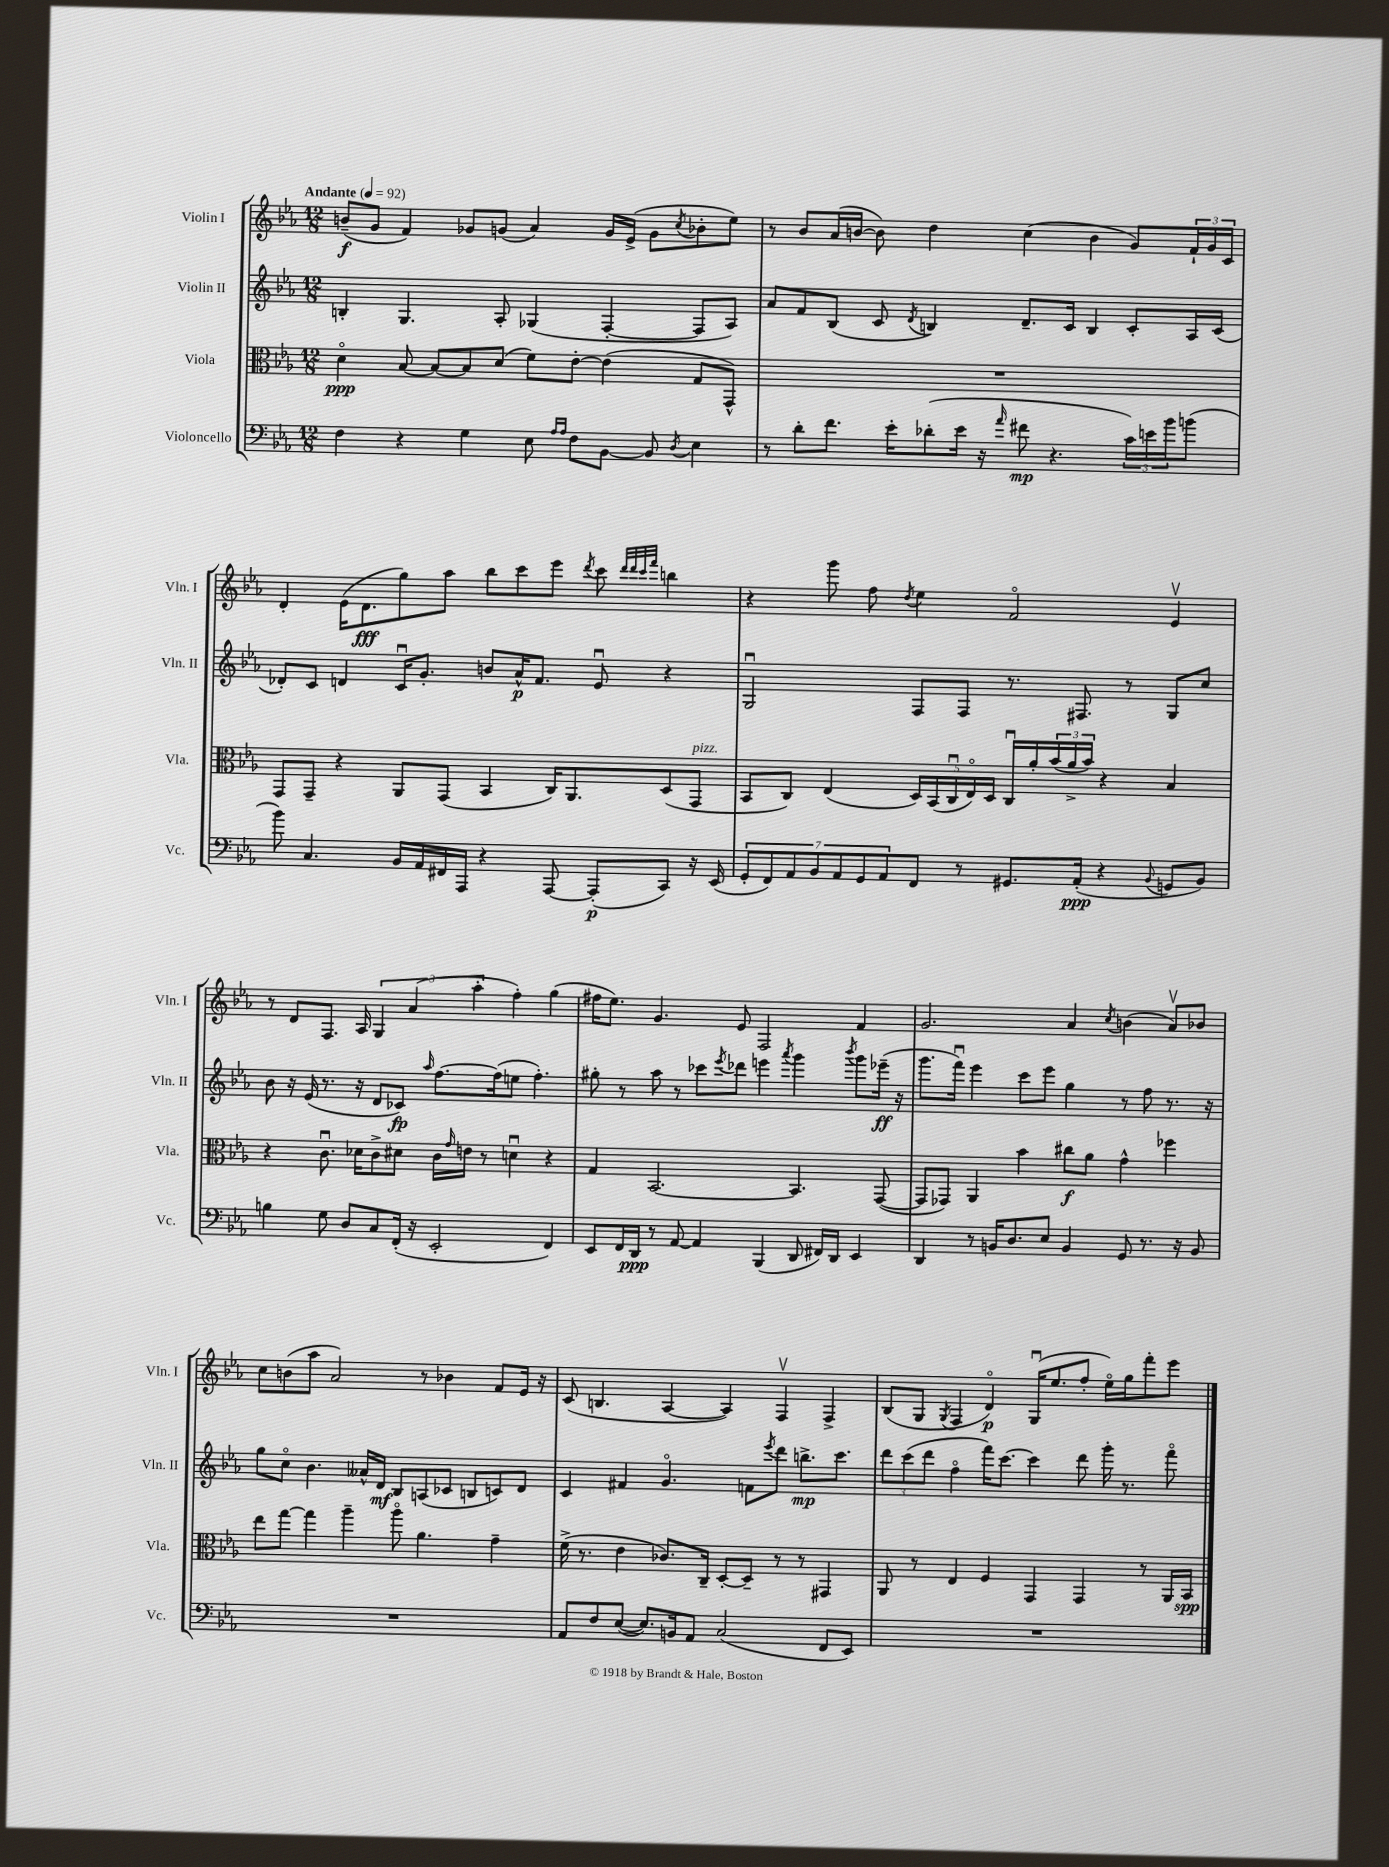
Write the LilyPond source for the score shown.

<<
\new StaffGroup <<
\new Staff = "s0" \with { instrumentName = "Violin I" shortInstrumentName = "Vln. I" } {
    \clef treble \key ees \major \numericTimeSignature \time 12/8 \tempo "Andante" 4 = 92
    b'8--\f( g'8 f'4) ges'8 g'8( aes'4) g'16 ees'16->( g'8 \acciaccatura { c''8 } bes'8-. ees''8) |
    r8 bes'8 aes'16( b'16~ b'8) d''4 c''4( b'4 g'8) \tuplet 3/2 { f'16-! g'16 c'16 } |
    d'4-. ees'16( d'8.\fff g''8) aes''8 bes''8 c'''8 ees'''8 \acciaccatura { d'''8 } c'''8 \grace { d'''32 d'''32 c'''32 f'''32 } b''4 |
    r4 g'''8 f''8 \acciaccatura { d''8 } ees''4 f'2\flageolet ees'4\upbow |
    r8 d'8 f8. aes16 \tuplet 3/2 { g4 aes'4( aes''4-. } f''4-.) g''4( |
    fis''16 ees''8.) g'4. ees'8 f2 f'4 |
    g'2. aes'4 \acciaccatura { c''8 } b'4( aes'8\upbow) bes'8 |
    c''8 b'8( aes''8 aes'2) r8 bes'4 f'8 ees'16 r16 |
    c'8( b4. aes4~ aes4) f4\upbow f4-> |
    bes8( g8 \acciaccatura { g8 } f4 d'4\flageolet\p) g16\downbow( ees''8. f''8-. ees''16\flageolet) g''16 f'''8-. ees'''8 \bar "|." |
}
\new Staff = "s1" \with { instrumentName = "Violin II" shortInstrumentName = "Vln. II" } {
    \clef treble \key ees \major \numericTimeSignature \time 12/8
    b4-. g4. aes8-. ges4( f4~-. f8 aes8) |
    aes'8 f'8 bes8( c'8 \acciaccatura { d'8 } b4) d'8.-- c'16 b4 c'8-. aes16 c'16( |
    des'8-.) c'8 d'4 c'16\downbow g'8.-. b'8 aes'16-^\p f'8. ees'8\downbow r4 |
    g2\downbow f8 f8 r8. fis8. r8 g8 c''8 |
    bes'8 r16 ees'16( r8. r16 d'8 ces'8\fp) \grace { aes''16 } f''8.~ f''16( e''8 f''4.-.) |
    gis''8-. r8 aes''8 r8 ces'''8 \acciaccatura { ees'''8 } des'''8 e'''4 \acciaccatura { aes'''8 } g'''4 \acciaccatura { bes'''8 } g'''8 ees'''16--\ff( r16 |
    g'''8. f'''16\downbow) ees'''4 c'''8 ees'''8 g''4 r8 f''8 r8. r16 |
    g''8 c''8\flageolet bes'4. aeses'16-^ d'16\mf bes8 a8( ces'8 b8 c'8) d'8 |
    c'4 fis'4 g'4.\flageolet f'8 \acciaccatura { ees'''8 } d'''8 b''8.->\mp c'''8. |
    \tuplet 3/2 { d'''8 c'''8( d'''8 } f''4\flageolet f'''16) c'''8.~ c'''4 d'''8 g'''16-. r8. f'''8\flageolet \bar "|." |
}
\new Staff = "s2" \with { instrumentName = "Viola" shortInstrumentName = "Vla." } {
    \clef alto \key ees \major \numericTimeSignature \time 12/8
    d'4\flageolet\ppp bes8~ bes8~ bes8 d'8( f'8) ees'8~-. ees'4( g8 g,8-^) |
    R1. |
    g,8 g,8-- r4 aes,8 g,8( bes,4 c16) aes,8. d8( g,8^\markup { \italic "pizz." } |
    bes,8 c8) ees4( \tuplet 5/4 { d16) bes,16( c16\downbow ees16\flageolet) d16 } c16\downbow aes'16-. \tuplet 3/2 { bes'16( aes'16-> bes'16) } r4 bes4 |
    r4 c'8.\downbow des'16 c'8-> dis'8 c'16 \grace { g'16 } e'16 r8 d'4\downbow r4 |
    g4 bes,2.~ bes,4. g,8~( |
    g,8 ges,8) aes,4 bes'4 cis''8\f aes'8 g'4-^ fes''4 |
    ees''8 g''8~ g''4 aes''4-- aes''8\flageolet aes'4. g'4-- |
    f'16->( r8. ees'4 ces'8.) c16-- d8~-. d8-- r8 r8 gis,4 |
    aes,8 r8 ees4 f4 g,4 g,4 r8 aes,16 bes,16\spp \bar "|." |
}
\new Staff = "s3" \with { instrumentName = "Violoncello" shortInstrumentName = "Vc." } {
    \clef bass \key ees \major \numericTimeSignature \time 12/8
    f4 r4 g4 ees8 \grace { aes16 aes16 } f8 bes,8~ bes,8 \acciaccatura { d8 } ees4 |
    r8 d'8-. f'8. ees'16-. des'8-.( ees'16 r16 \grace { aes'16 } fis'8\mp r4. \tuplet 3/2 { c'16) e'16 bes'16 } b'8( |
    bes'8) c4. bes,16 aes,16 fis,16 aes,,16 r4 aes,,8~ aes,,8-.\p( c,8) r16 ees,16( |
    \tuplet 7/4 { g,8-. f,8) aes,8 bes,8 aes,8 g,8 aes,8 } f,8 r8 gis,8. aes,16-.\ppp( r4 \appoggiatura { bes,8 } g,8 bes,8) |
    b4 g8 d8 c8 f,16-.( r16 ees,2-. f,4) |
    ees,8 f,16 d,16\ppp r8 aes,8~ aes,4 bes,,4( d,8 fis,16) d,16 ees,4 |
    d,4 r8 b,16 d8. ees8 b,4 g,8 r8. r16 b,8 |
    R1. |
    aes,8 f8 ees8~( ees8.) b,16 aes,8 c2( f,8 ees,8) |
    R1. \bar "|." |
}
>>
>>
\layout { \context { \Score \remove "Bar_number_engraver" } }
